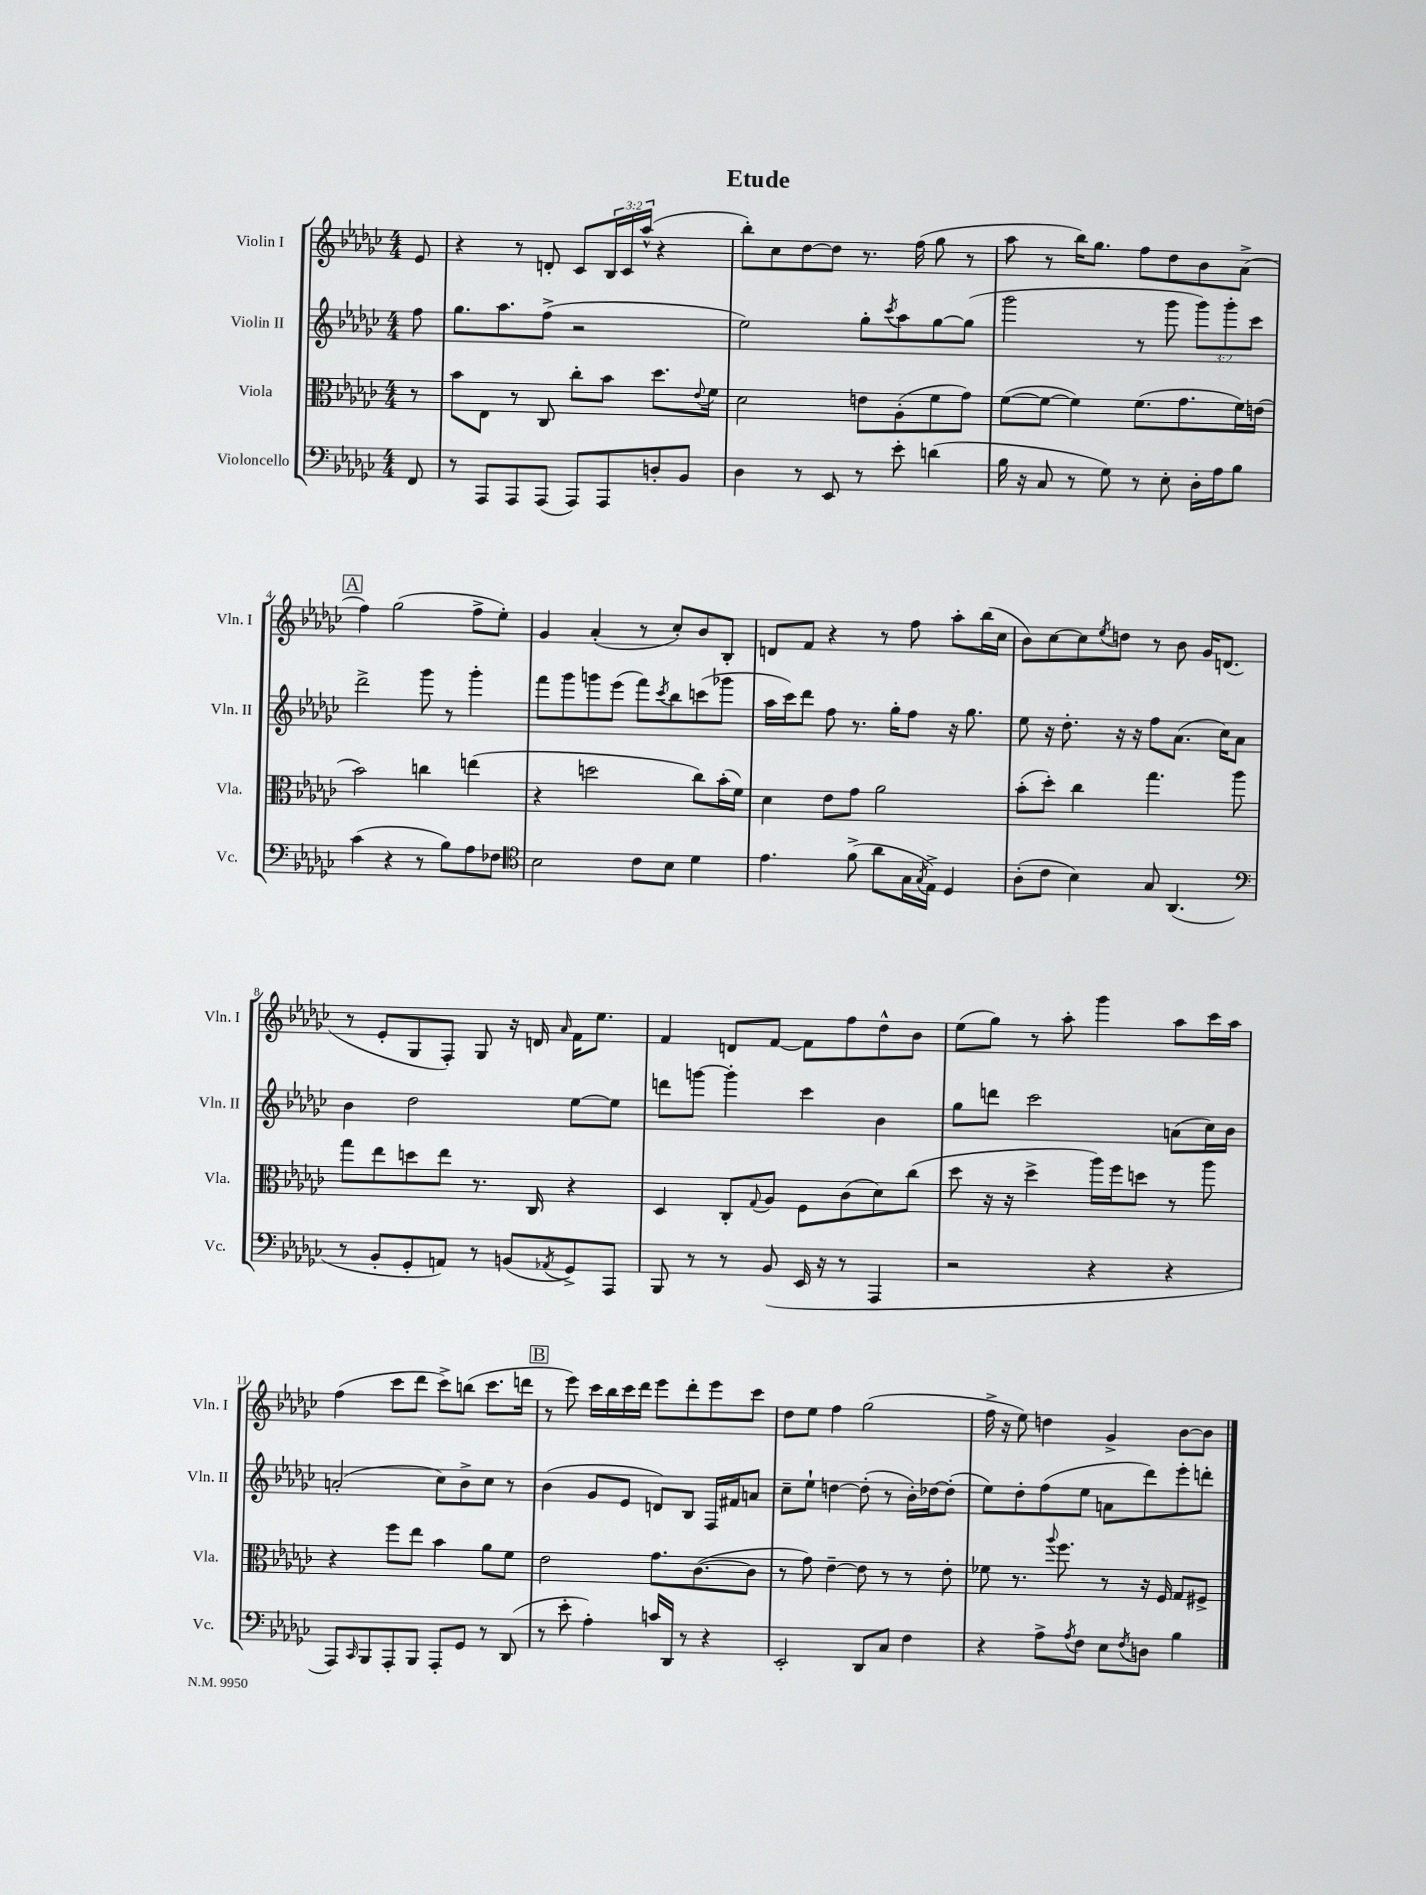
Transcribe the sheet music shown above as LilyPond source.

\header { title = "Etude" }
<<
\new StaffGroup <<
\new Staff = "s0" \with { instrumentName = "Violin I" shortInstrumentName = "Vln. I" } {
    \clef treble \key ges \major \numericTimeSignature \time 4/4 \override Staff.TupletNumber.text = #tuplet-number::calc-fraction-text \partial 8
    ees'8 |
    r4 r8 d'8-. ces'8 \tuplet 3/2 { bes16 ces'16 aes''16-^( } r4 |
    bes''8-.) ces''8 des''8~ des''8 r8. f''16( ges''8 r8 |
    aes''8 r8 bes''16) ges''8. f''8 des''8 bes'8 aes'8->( |
    \mark \markup { \box "A" } f''4) ges''2( f''8-> ees''8-.) |
    ges'4 aes'4-.( r8 ces''8-.) bes'8 bes8-. |
    d'8 f'8 r4 r8 f''8 aes''8-. bes''16( ces''16 |
    bes'8) ces''8~ ces''8 \acciaccatura { ees''8 } d''8 r8 bes'8 ges'16 d'8.( |
    r8 ees'8-. ges8 f8-.) ges8 r16 d'16 \grace { aes'16 } f'16 ees''8. |
    f'4 d'8 f'8~ f'8 f''8 des''8-^ bes'8 |
    ees''8( ges''8) r8 aes''8-. ges'''4 aes''8 ces'''16 aes''16 |
    f''4( ces'''8 des'''8 ces'''8->) b''8( ces'''8. d'''16 |
    \mark \markup { \box "B" } r8 ees'''8) ces'''16 bes''16 ces'''16 des'''16 ees'''8 des'''8-. ees'''8 ces'''8 |
    des''8 ees''8 f''4 ges''2( |
    f''16-> r16 ees''8) d''4 ges'4-> bes'8~ bes'8 \bar "|." |
}
\new Staff = "s1" \with { instrumentName = "Violin II" shortInstrumentName = "Vln. II" } {
    \clef treble \key ges \major \numericTimeSignature \time 4/4 \override Staff.TupletNumber.text = #tuplet-number::calc-fraction-text \partial 8
    f''8 |
    ges''8. aes''8. f''8->( r2 |
    ees''2) ges''8-. \acciaccatura { ces'''8 } aes''8 ges''8~ ges''8( |
    ges'''2 r8 ges'''8 \tuplet 3/2 { ges'''8) ges'''8-. ces'''8 } |
    \mark \markup { \box "A" } des'''2-> ges'''8 r8 ges'''4-. |
    f'''8 ges'''8 g'''8 ees'''8( f'''8) \acciaccatura { ces'''8 } bes''8 c'''8( ges'''8 |
    aes''16 ces'''16) des'''8 f''8 r8. ges''16-. f''8 r16 ges''8. |
    ees''8 r16 des''8.-. r16 r16 f''8 aes'8.( ces''16) aes'8 |
    bes'4 des''2 ees''8~ ees''8 |
    d'''8 g'''8~ g'''4-. ces'''4 bes'4 |
    ges''8 d'''8 ces'''2 a'8( ces''16) bes'16 |
    a'2-.( ces''8) bes'8-> ces''8 r8 |
    \mark \markup { \box "B" } bes'4( ges'8 ees'8 d'8) bes8 f16 fis'16 a'8 |
    ces''8-- ees''8-! d''4~ d''8-.( r8 bes'16-.) des''16~ des''8-.( |
    ees''8) des''8-. f''8( ees''8 a'8 des'''8) ees'''8-. d'''8-. \bar "|." |
}
\new Staff = "s2" \with { instrumentName = "Viola" shortInstrumentName = "Vla." } {
    \clef alto \key ges \major \numericTimeSignature \time 4/4 \partial 8
    r8 |
    bes'8 ees8 r8 ces8 ces''8-. bes'8 des''8. \appoggiatura { ees'8 } f'16 |
    des'2 e'8 aes8-.( f'8 ges'8) |
    f'8~( f'8~ f'4) f'8.( ges'8. f'16) e'16( |
    \mark \markup { \box "A" } bes'2) c''4 e''4( |
    r4 d''2 ces''8) bes'16-.( f'16) |
    des'4 ees'8 ges'8 aes'2 |
    bes'8-.( des''8-.) ces''4 ges''4. aes''8 |
    ges''8 ees''8 d''8 ees''8 r8. ces16 r4 |
    des4 ces8-. \appoggiatura { ges8 } aes8 f8 ces'8( des'8) ces''8( |
    des''8 r16 r16 des''4-> aes''16) f''16 d''8 r8 aes''8 |
    r4 f''8 ees''8 bes'4 aes'8 f'8 |
    \mark \markup { \box "B" } ees'2 ges'8. ces'8.~( ces'8 |
    r8 ges'8) ees'4~-- ees'8 r8 r8 ees'8-. |
    fes'8 r8. \appoggiatura { aes''8 } f''8. r8 r16 f16 ges8 fis8-> \bar "|." |
}
\new Staff = "s3" \with { instrumentName = "Violoncello" shortInstrumentName = "Vc." } {
    \clef bass \key ges \major \numericTimeSignature \time 4/4 \partial 8
    f,8 |
    r8 aes,,8 aes,,8 aes,,8( aes,,8) aes,,8 d8-. bes,8 |
    des4 r8 ees,8 r8 ees'8-. d'4( |
    bes16 r16 ces8 r8 ges8) r8 ees8-. des16-. aes16 bes8 |
    \mark \markup { \box "A" } ces'4( r4 r8 bes8) aes8 fes8 |
    \clef tenor bes2 ces'8 bes8 des'4 |
    ees'4. f'8->( aes'8 ges16 \acciaccatura { ges8 } ees16->) des4 |
    aes8-.( ces'8 bes4) ges8 aes,4.( |
    \clef bass r8 bes,8-. ges,8-. a,8) r8 b,8( \acciaccatura { aes,8 } ges,8->) aes,,8 |
    bes,,8 r8 r8 bes,8( ees,16 r16 r8 aes,,4 |
    r2 r4 r4 |
    aes,,8) \grace { ces,16 } bes,,8 aes,,8-. bes,,8 aes,,8-. ges,8 r8 des,8( |
    \mark \markup { \box "B" } r8 ees'8-. aes4-.) c'16 des,16 r8 r4 |
    ees,2-. des,8 ces8 f4 |
    r4 aes8-> \acciaccatura { aes8 } f8 ees8 \acciaccatura { f8 } d8 bes4 \bar "|." |
}
>>
>>
